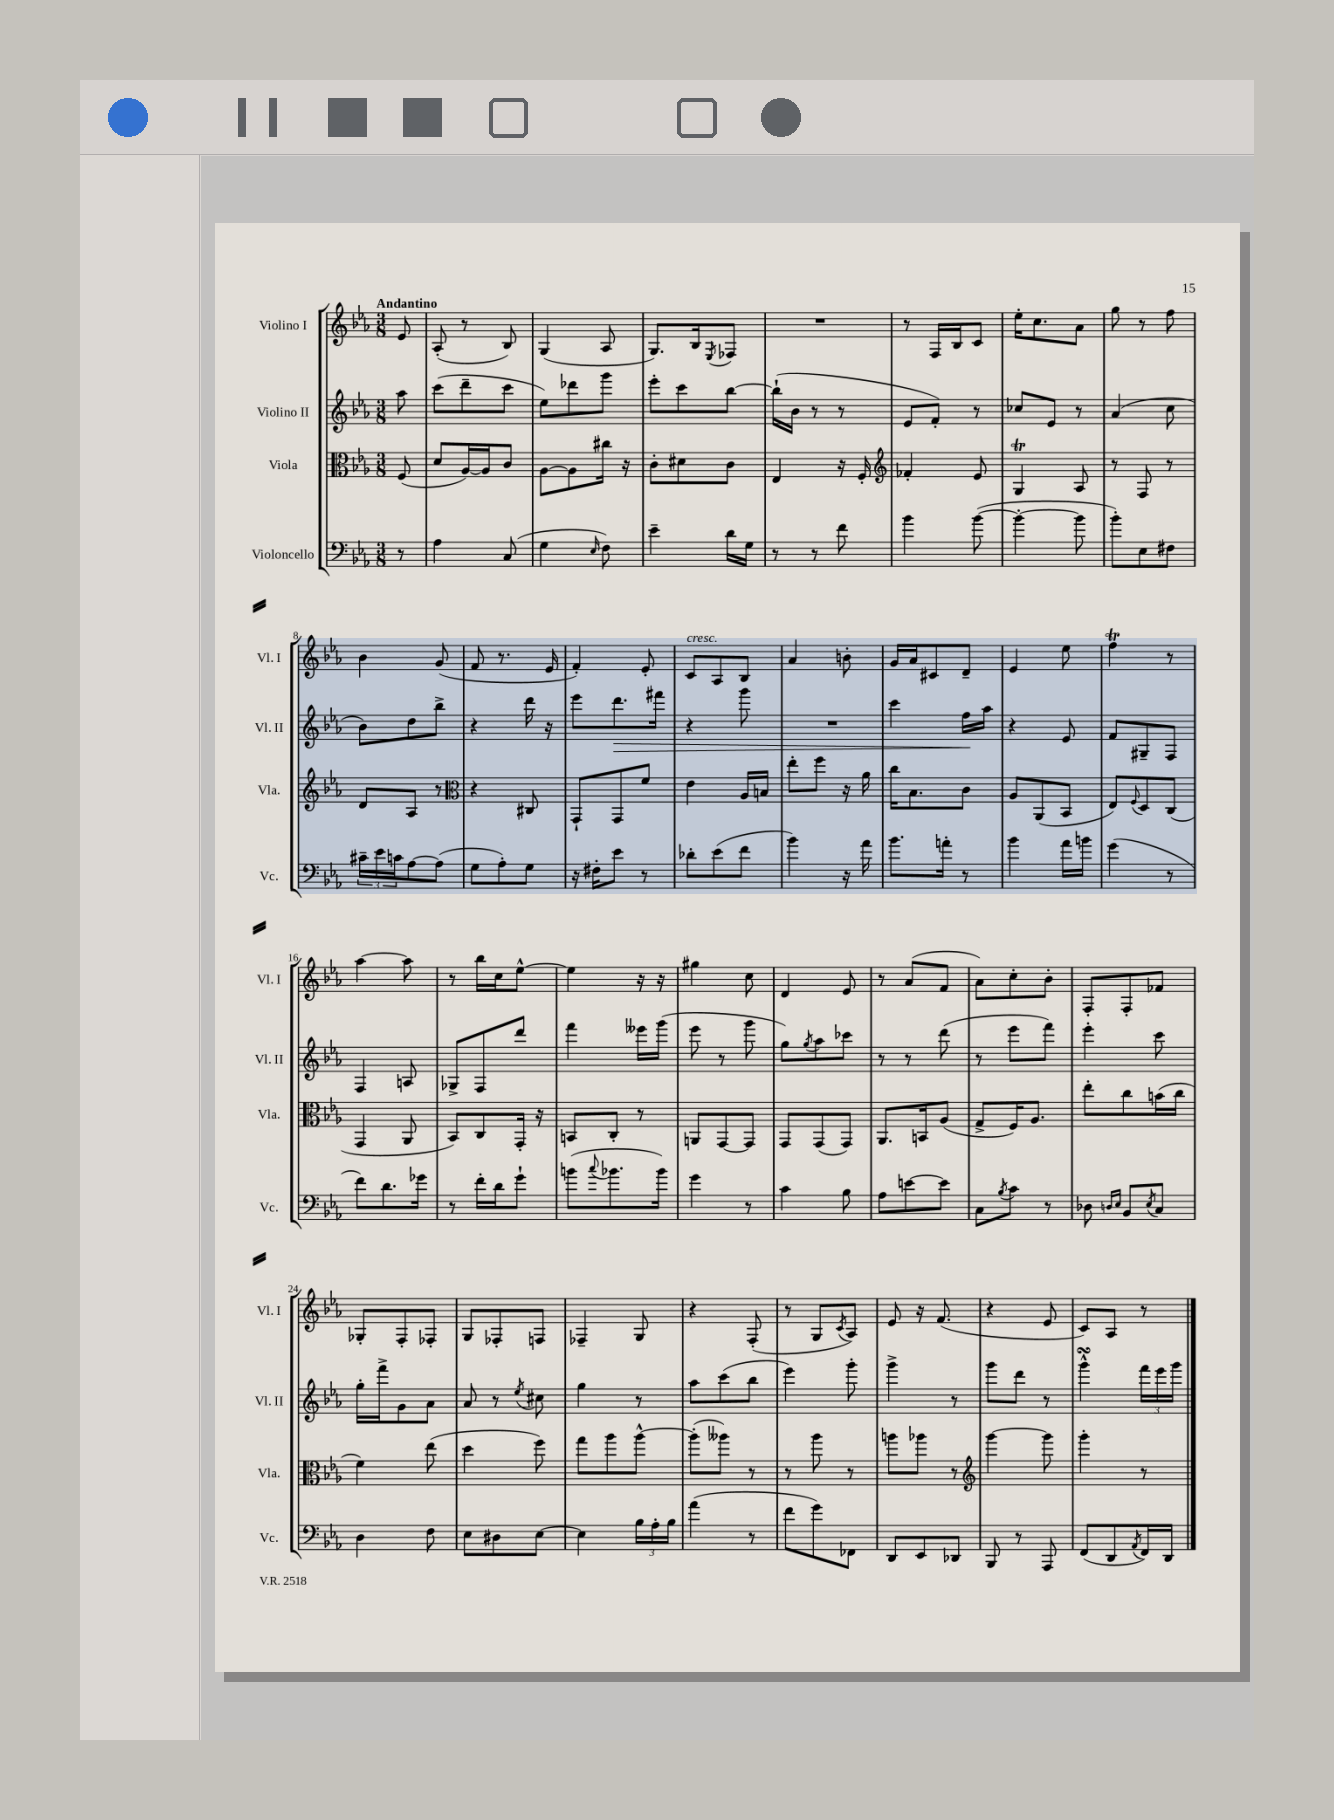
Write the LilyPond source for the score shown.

<<
\new StaffGroup <<
\new Staff = "s0" \with { instrumentName = "Violino I" shortInstrumentName = "Vl. I" } {
    \clef treble \key ees \major \numericTimeSignature \time 3/8 \partial 8 \tempo "Andantino"
    ees'8 |
    aes8-.( r8 bes8) |
    g4( aes8 |
    g8.) bes16 \acciaccatura { ees8 } fes8 |
    R4. |
    r8 f16 bes16 c'8 |
    ees''16-. c''8. aes'8 |
    g''8 r8 f''8 |
    bes'4 g'8( |
    f'8 r8. ees'16 |
    f'4-.) ees'8-. |
    c'8^\markup { \italic "cresc." } aes8 bes8 |
    aes'4 b'8-. |
    g'16 aes'16 cis'8 d'8-- |
    ees'4 ees''8 |
    f''4\trill r8 |
    aes''4~ aes''8 |
    r8 bes''16 c''16 ees''8~-^ |
    ees''4 r16 r16 |
    gis''4 c''8 |
    d'4 ees'8 |
    r8 aes'8( f'8 |
    aes'8) c''8-. bes'8-. |
    f8-. f8-. fes'8 |
    ges8-. f8-. fes8-. |
    g8 fes8-. f8 |
    fes4-- g8 |
    r4 f8-.( |
    r8 g8 \acciaccatura { c'8 } aes8) |
    ees'8 r16 f'8.( |
    r4 ees'8 |
    c'8) aes8 r8 \bar "|." |
}
\new Staff = "s1" \with { instrumentName = "Violino II" shortInstrumentName = "Vl. II" } {
    \clef treble \key ees \major \numericTimeSignature \time 3/8 \partial 8
    aes''8 |
    c'''8( d'''8-- c'''8 |
    ees''8) des'''8 g'''8 |
    ees'''8-. c'''8 bes''8~ |
    bes''16-!( bes'16 r8 r8 |
    ees'8 f'8-.) r8 |
    ces''8 ees'8 r8 |
    aes'4( c''8 |
    bes'8) d''8 bes''8-> |
    r4 d'''16 r16 |
    ees'''8 d'''8.\> fis'''16 |
    r4 g'''8 |
    R4. |
    c'''4 f''16\! aes''16 |
    r4 ees'8 |
    f'8 gis8-- f8 |
    f4 a8 |
    ges8-> f8 d'''8 |
    f'''4 eeses'''16 g'''16( |
    ees'''8 r8 g'''8 |
    g''8) \acciaccatura { g''8 } aes''8 ces'''8 |
    r8 r8 d'''8( |
    r8 ees'''8 f'''8) |
    ees'''4-. c'''8 |
    g''16-. f'''16-> g'8 aes'8 |
    aes'8 r8 \acciaccatura { ees''8 } cis''8 |
    g''4 r8 |
    aes''8 c'''8( bes''8 |
    ees'''4) g'''8-. |
    g'''4-> r8 |
    g'''8 d'''8 r8 |
    g'''4-^\turn \tuplet 3/2 { f'''16 ees'''16 g'''16 } \bar "|." |
}
\new Staff = "s2" \with { instrumentName = "Viola" shortInstrumentName = "Vla." } {
    \clef alto \key ees \major \numericTimeSignature \time 3/8 \partial 8
    f8( |
    d'8 aes16~) aes16 c'8 |
    aes8~ aes8 cis''16 r16 |
    c'8-. dis'8 c'8 |
    ees4 r16 f16-. |
    \clef treble fes'4-. ees'8 |
    g4\trill aes8 |
    r8 f8 r8 |
    d'8 aes8 r8 |
    \clef alto r4 cis8 |
    g,8-! g,8 f'8 |
    ees'4 aes16 b16 |
    ees''8-. f''8 r16 aes'16 |
    c''16 bes8. c'8 |
    aes8 aes,8( bes,8 |
    ees8) \appoggiatura { f8 } d8 c8( |
    g,4 aes,8 |
    bes,8) c8 g,16-. r16 |
    b,8 c8-. r8 |
    a,8 g,8~ g,8 |
    g,8 g,8( g,8) |
    aes,8. b,16 aes8( |
    g8-> f16) aes8. |
    ees''8-. c''8 b'16( c''16 |
    f'4) ees''8( |
    d''4 f''8) |
    g''8 aes''8 aes''8~-^ |
    aes''8-.( aeses''8) r8 |
    r8 aes''8 r8 |
    a''8 aes''8 r8 |
    \clef treble g'''4~ g'''8 |
    g'''4-. r8 \bar "|." |
}
\new Staff = "s3" \with { instrumentName = "Violoncello" shortInstrumentName = "Vc." } {
    \clef bass \key ees \major \numericTimeSignature \time 3/8 \partial 8
    r8 |
    aes4 c8( |
    g4 \grace { ees16 } f8) |
    ees'4-- d'16 g16 |
    r8 r8 f'8 |
    bes'4 bes'8~( |
    bes'4~-. bes'8 |
    bes'8-.) ees8 fis8 |
    \tuplet 3/2 { cis'16-- ees'16 c'16 } aes8~ aes8( |
    g8 aes8-.) g8 |
    r16 fis16-. ees'8 r8 |
    des'8-. ees'8( f'8 |
    bes'4) r16 aes'16 |
    bes'8. a'16-. r8 |
    bes'4 aes'16 b'16 |
    g'4( r8 |
    f'8) d'8. ges'16 |
    r8 f'16-. d'16 g'8-! |
    b'8( \appoggiatura { c''8 } bes'8. bes'16) |
    g'4 r8 |
    c'4 bes8 |
    aes8 e'8~ e'8 |
    c8 \acciaccatura { bes8 } c'8 r8 |
    des8 \grace { d16 ees16 } bes,8 \acciaccatura { ees8 } c8 |
    d4 f8 |
    ees8 dis8 ees8~ |
    ees4 \tuplet 3/2 { bes16 aes16-. bes16 } |
    aes'4( r8 |
    f'8 g'8) fes,8 |
    d,8 ees,8 des,8 |
    bes,,8 r8 aes,,8 |
    f,8( d,8 \acciaccatura { aes,8 } f,16) d,16 \bar "|." |
}
>>
>>
